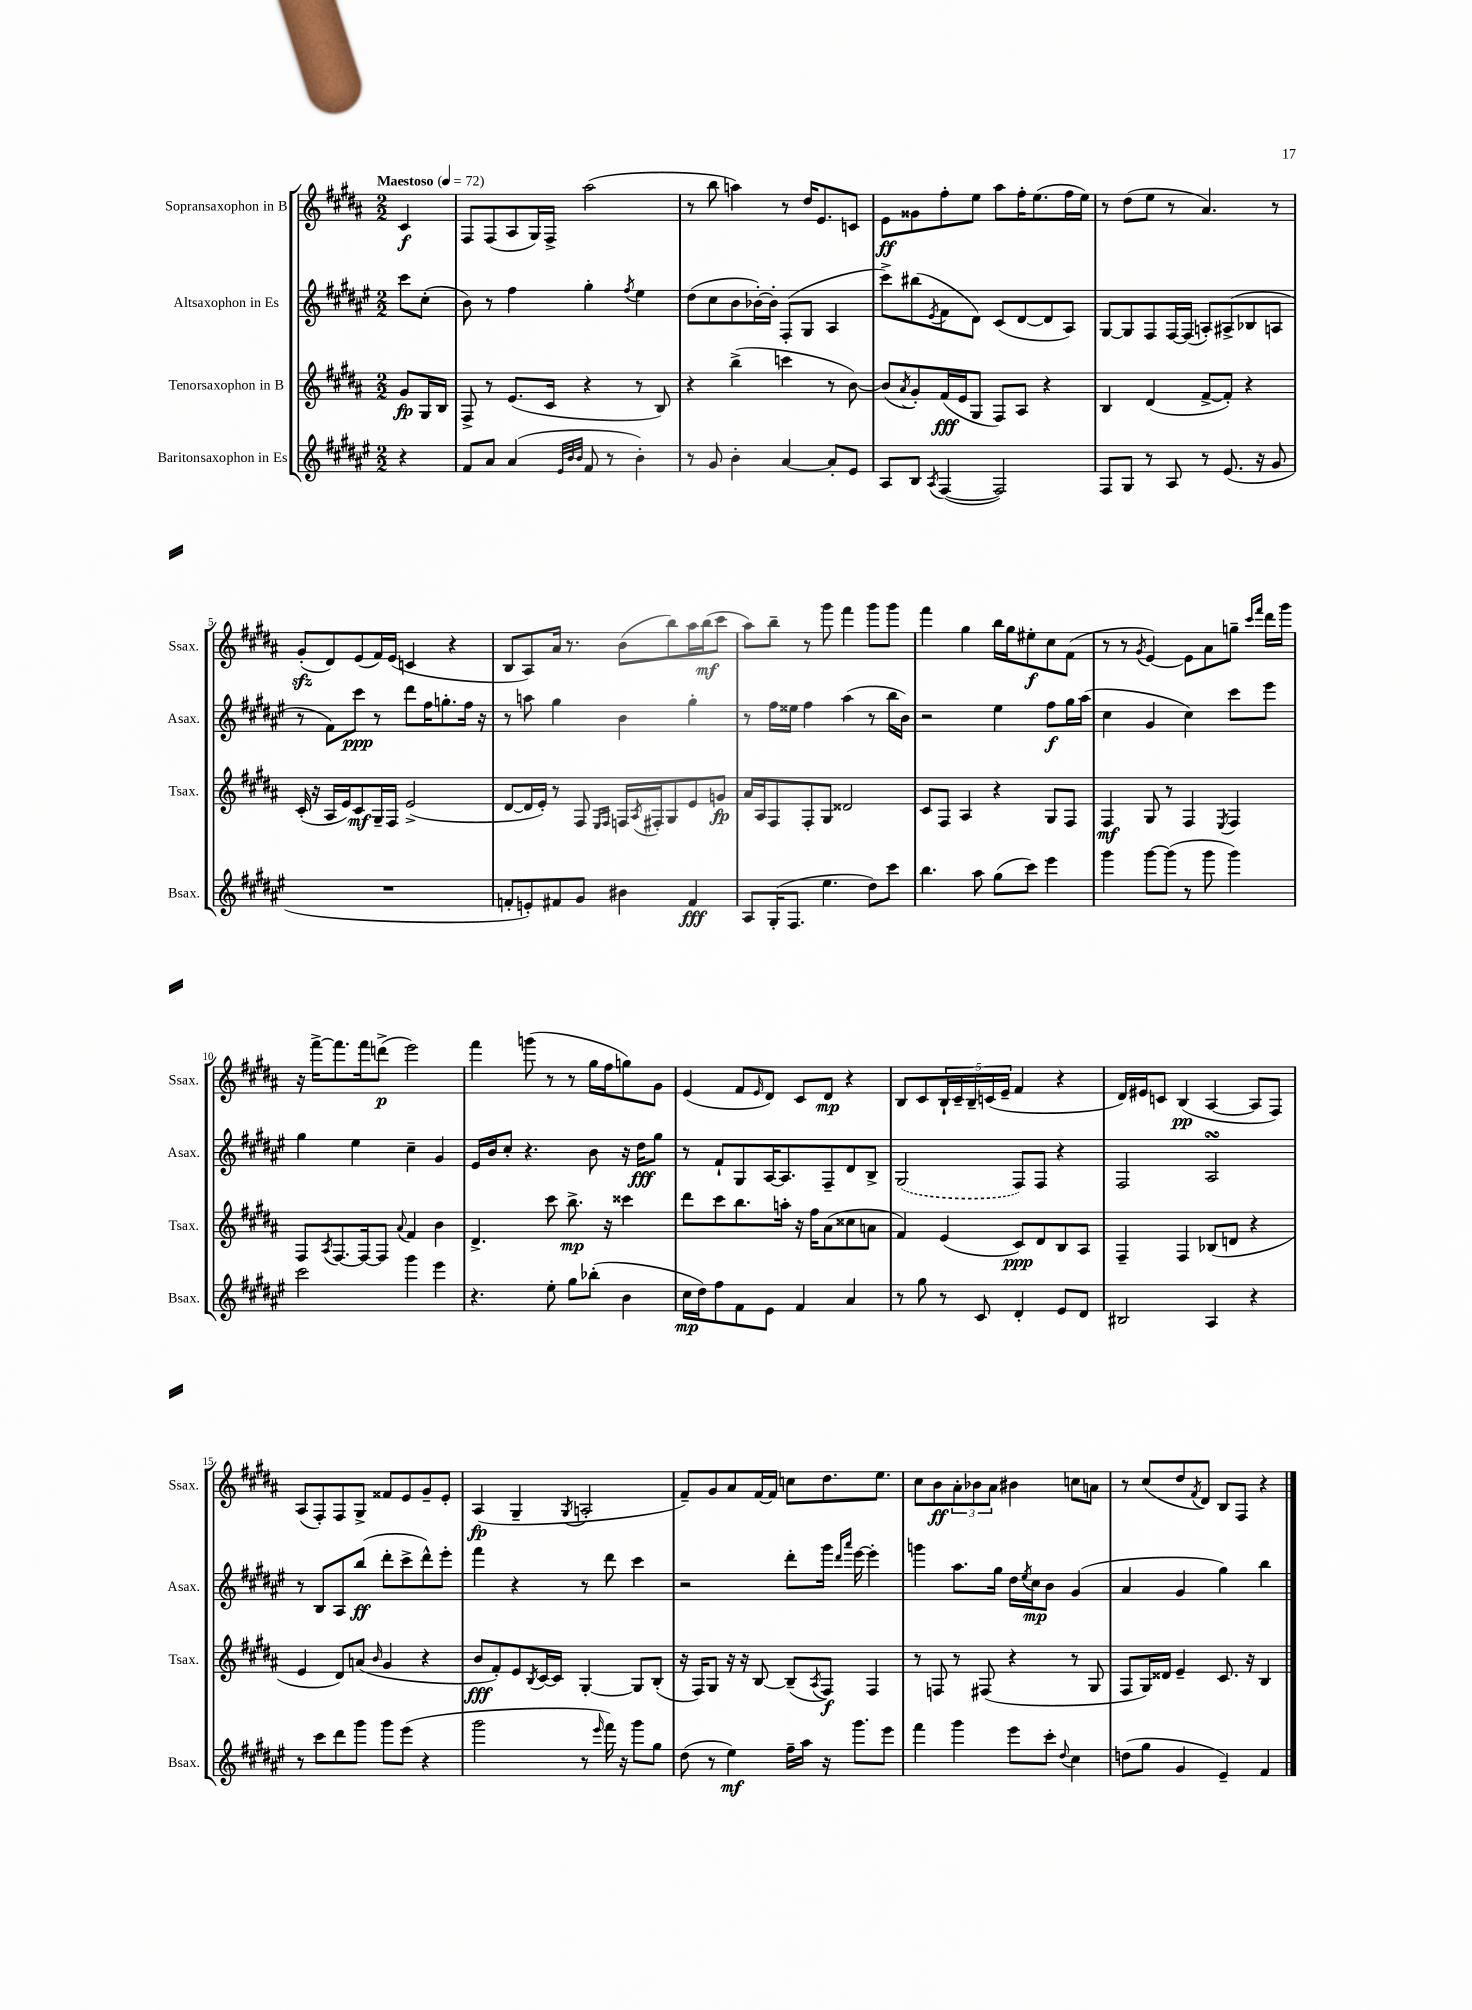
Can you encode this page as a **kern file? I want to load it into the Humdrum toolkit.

**kern	**kern	**kern	**kern
*staff4	*staff3	*staff2	*staff1
*clefG2	*clefG2	*clefG2	*clefG2
*k[f#c#g#d#a#e#]	*k[f#c#g#d#a#]	*k[f#c#g#d#a#e#]	*k[f#c#g#d#a#]
*M2/2	*M2/2	*M2/2	*M2/2
*MM72	*MM72	*MM72	*MM72
4r	8g#	8ccc#	4c#
.	16G#	(8cc#'	.
.	16B	.	.
=	=	=	=
8f#	8F#^	8b)	8F#
8a#	8r	8r	(8F#
(4a#	(8.e	4ff#	8A#
.	.	.	16G#)
.	16c#	.	16F#^
32qqe#	.	.	.
32qqb	.	.	.
32qqb	.	.	.
8f#	4r	4gg#'	(2aa#
8r	.	.	.
.	.	8qff#	.
4b')	8r	4ee#	.
.	8B)	.	.
=	=	=	=
8r	4r	(8dd#	8r
8g#	.	8cc#	8bb
4b'	(4bb^	8b	4aa)
.	.	[16b-')	.
.	.	16b-']	.
[4a#	4ccc	(8F#'	8r
.	.	8G#	16dd#
.	.	.	8.e
8a#']	8r	4A#	.
8e#	[8b)	.	8c
=	=	=	=
8A#	(8b]	8ccc#^)	8e
.	8qa#	.	.
8B	8g#')	(8bb#	8g##
8qA#	.	8qe#	.
([4F#	(16f#	8f#	8ff#'
.	16e	.	.
.	8G#	8d#)	8ee
2F#])	8F#)	(8c#	8aa#
.	8A#	[8d#	16ff#'
.	.	.	(8.ee
.	4r	8d#]	.
.	.	8A#)	16ff#
.	.	.	16ee)
=	=	=	=
8F#	4B	[8G#	8r
8G#	.	8G#]	(8dd#
8r	(4d#	8F#	8ee
8A#	.	[16F#	8r
.	.	(16F#]	.
8r	[8f#^	8A')	4.a#)
(8.e#	8f#'])	(8A#^	.
.	4r	8B-	.
16r	.	.	.
8g#	.	8A	8r
=	=	=	=
1r	(16c#'	8r	(8g#'
.	16r	.	.
.	16A#	8f#)	8d#)
.	16e)	.	.
.	8c#	8ccc#	(8e
.	16G#~	8r	16f#)
.	16F#	.	(16e
.	(2e^	8ddd#	4c
.	.	16ff#	.
.	.	8.gg'	.
.	.	.	4r
.	.	16ff#	.
.	.	16r	.
=	=	=	=
8f'	[8d#	8r	8B
8e')	16d#]	8aa	8A#)
.	16e')	.	.
8f#	8r	4gg#	16a#
.	.	.	8.r
8g#	8F#	.	.
.	16qqE	.	.
.	16qqF#	.	.
4b#	16F	4b	(8b
.	8qA#	.	.
.	16F#'	.	.
.	8G#	.	8bb)
4f#	8e	4gg#'	16aa#
.	.	.	(16bb
.	8g	.	8ccc#
=	=	=	=
8A#	16a#	8r	8aa#)
.	16A#	.	.
(16G#'	8F#	16ff#	8bb~
8.F#	.	16ee##	.
.	8F#'	4ff#	8r
4.ee#	8G#	.	8ggg#
.	2d##	(4aa#	4fff#
8dd#)	.	8r	8ggg#
8ccc#	.	16bb	8ggg#
.	.	16b)	.
=	=	=	=
4.bb	8c#	2r	4fff#
.	8F#	.	.
.	4A#	.	4gg#
8aa#	.	.	.
(8gg#	4r	4ee#	16bb
.	.	.	16gg#
8ccc#)	.	.	8ee#'
4eee#	8G#	8ff#	8cc#
.	8F#	16gg#	(8f#
.	.	(16aa#	.
=	=	=	=
4ggg#	4F#	4cc#	8r
.	.	.	8r
.	.	.	8qg#
[8ggg#	8G#	4g#	[4e)
(8ggg#]	8r	.	.
8r	4F#	4cc#)	8e]
8ggg#	.	.	8a#
.	8qE	.	.
4ggg#)	4F#	8ccc#	8gg~
.	.	.	16qqccc#
.	.	.	16qqfff#
.	.	8eee#	16ddd#
.	.	.	16ggg#
=	=	=	=
2ccc#	8F#	4gg#	16r
.	.	.	[16fff#^
.	8qA#	.	.
.	[8.F#	.	8.fff#]
.	.	4ee#	.
.	16F#_	.	16fff#
.	8F#]	.	(8ddd^
.	8qqa#	.	.
4ggg#	4f#	4cc#~	2eee)
4eee#	4b	4g#	.
=	=	=	=
4.r	4.d#^	16e#	4fff#
.	.	16b	.
.	.	8cc#'	.
.	.	4.r	(8ggg
8ee#'	8ccc#	.	8r
8gg#	8.bb^	.	8r
(8bb-'	.	8b	16gg#
.	16r	.	16ff#
4b	4ccc##	16r	8gg)
.	.	16dd#	.
.	.	8gg#	8g#
=	=	=	=
16cc#	8ddd#	8r	(4e
16dd#)	.	.	.
8ff#	8ccc#	8f#`	.
8f#	8.bb	8G#	8f#
.	.	.	16qqe
8e#	.	[16A#	8d#)
.	16aa'	8.A#]	.
4f#	16r	.	8c#
.	16ff#	.	.
.	(8a#	8F#~	8d#
4a#	8cc##	8d#	4r
.	8a	8B^	.
=	=	=	=
8r	4f#)	(2G#	8B
8gg#	.	.	8c#
8r	(4e	.	20B`
.	.	.	20c#~
.	.	.	20B~
8c#	.	.	.
.	.	.	(20c
.	.	.	20e~
4d#'	8c#)	8F#)	4f#
.	8d#	8F#	.
8e#	8B	4r	4r
8d#	8A#	.	.
=	=	=	=
2B#	4F#~	2F#	16d#)
.	.	.	16e#
.	.	.	8c
.	4F#	.	(4B
4A#	(8B-	2A#	[4A#
.	8d	.	.
4r	4r	.	8A#]
.	.	.	8F#)
=	=	=	=
8r	4e	8r	(8A#
8ccc#	.	8B	8F#')
8ddd#	8d#)	8A#	8F#
8ggg#	(8a	(8bb	8G#^
.	16qqb	.	.
8ggg#	4g#	8ddd#'	8f##
(8eee#	.	8ccc#^	8e
4r	4r	8ddd#^^)	8g#~
.	.	8eee#'	8e'
=	=	=	=
2ggg#	8b	4fff#	(4A#
.	8f#')	.	.
.	8e	4r	4G#~
.	8qB	.	.
.	[16c#	.	.
.	16c#]	.	.
.	.	.	8qG#
8r	[4G#'	8r	2A'
16qqeee#	.	.	.
16fff#)	.	8ddd#	.
16r	.	.	.
8ggg#	8G#]	4ccc#	.
8gg#	(8B'	.	.
=	=	=	=
(8dd#	16r	2r	8f#~)
.	16F#)	.	.
8r	8G#	.	8g#
4ee#)	16r	.	8a#
.	16r	.	.
.	[8B	.	[16f#
.	.	.	16f#]
16ff#~	(8B~]	8ddd#'	8cc
16aa#	.	.	.
.	8qA#	.	.
16r	8F#)	16ggg#	8.dd#
.	.	16qqddd#	.
.	.	16qqaaa#	.
8.ggg#	.	[16eee#	.
.	4F#	4eee#']	.
.	.	.	8.ee
8eee#	.	.	.
=	=	=	=
4fff#	8r	4ggg	8cc#
.	8F	.	8b
4ggg#	8r	8.aa#	12a#'
.	.	.	12b-
.	(8F#	.	.
.	.	.	12a#
.	.	16gg#	.
8eee#	4r	16dd#	4b#
.	.	8qee#	.
.	.	16cc#	.
8ccc#'	.	8b	.
8qqdd#	.	.	.
4cc#	8r	(4g#	8cc
.	8G#	.	8a
=	=	=	=
(8dd	8F#	4a#	8r
8gg#	16G#)	.	(8cc#
.	16d##	.	.
4g#	4e~	4g#	8dd#
.	.	.	8qf#
.	.	.	8d#)
4e#~)	8.c#	4gg#)	8B
.	.	.	8F#
.	16r	.	.
4f#	4B	4bb	4r
==	==	==	==
*-	*-	*-	*-
